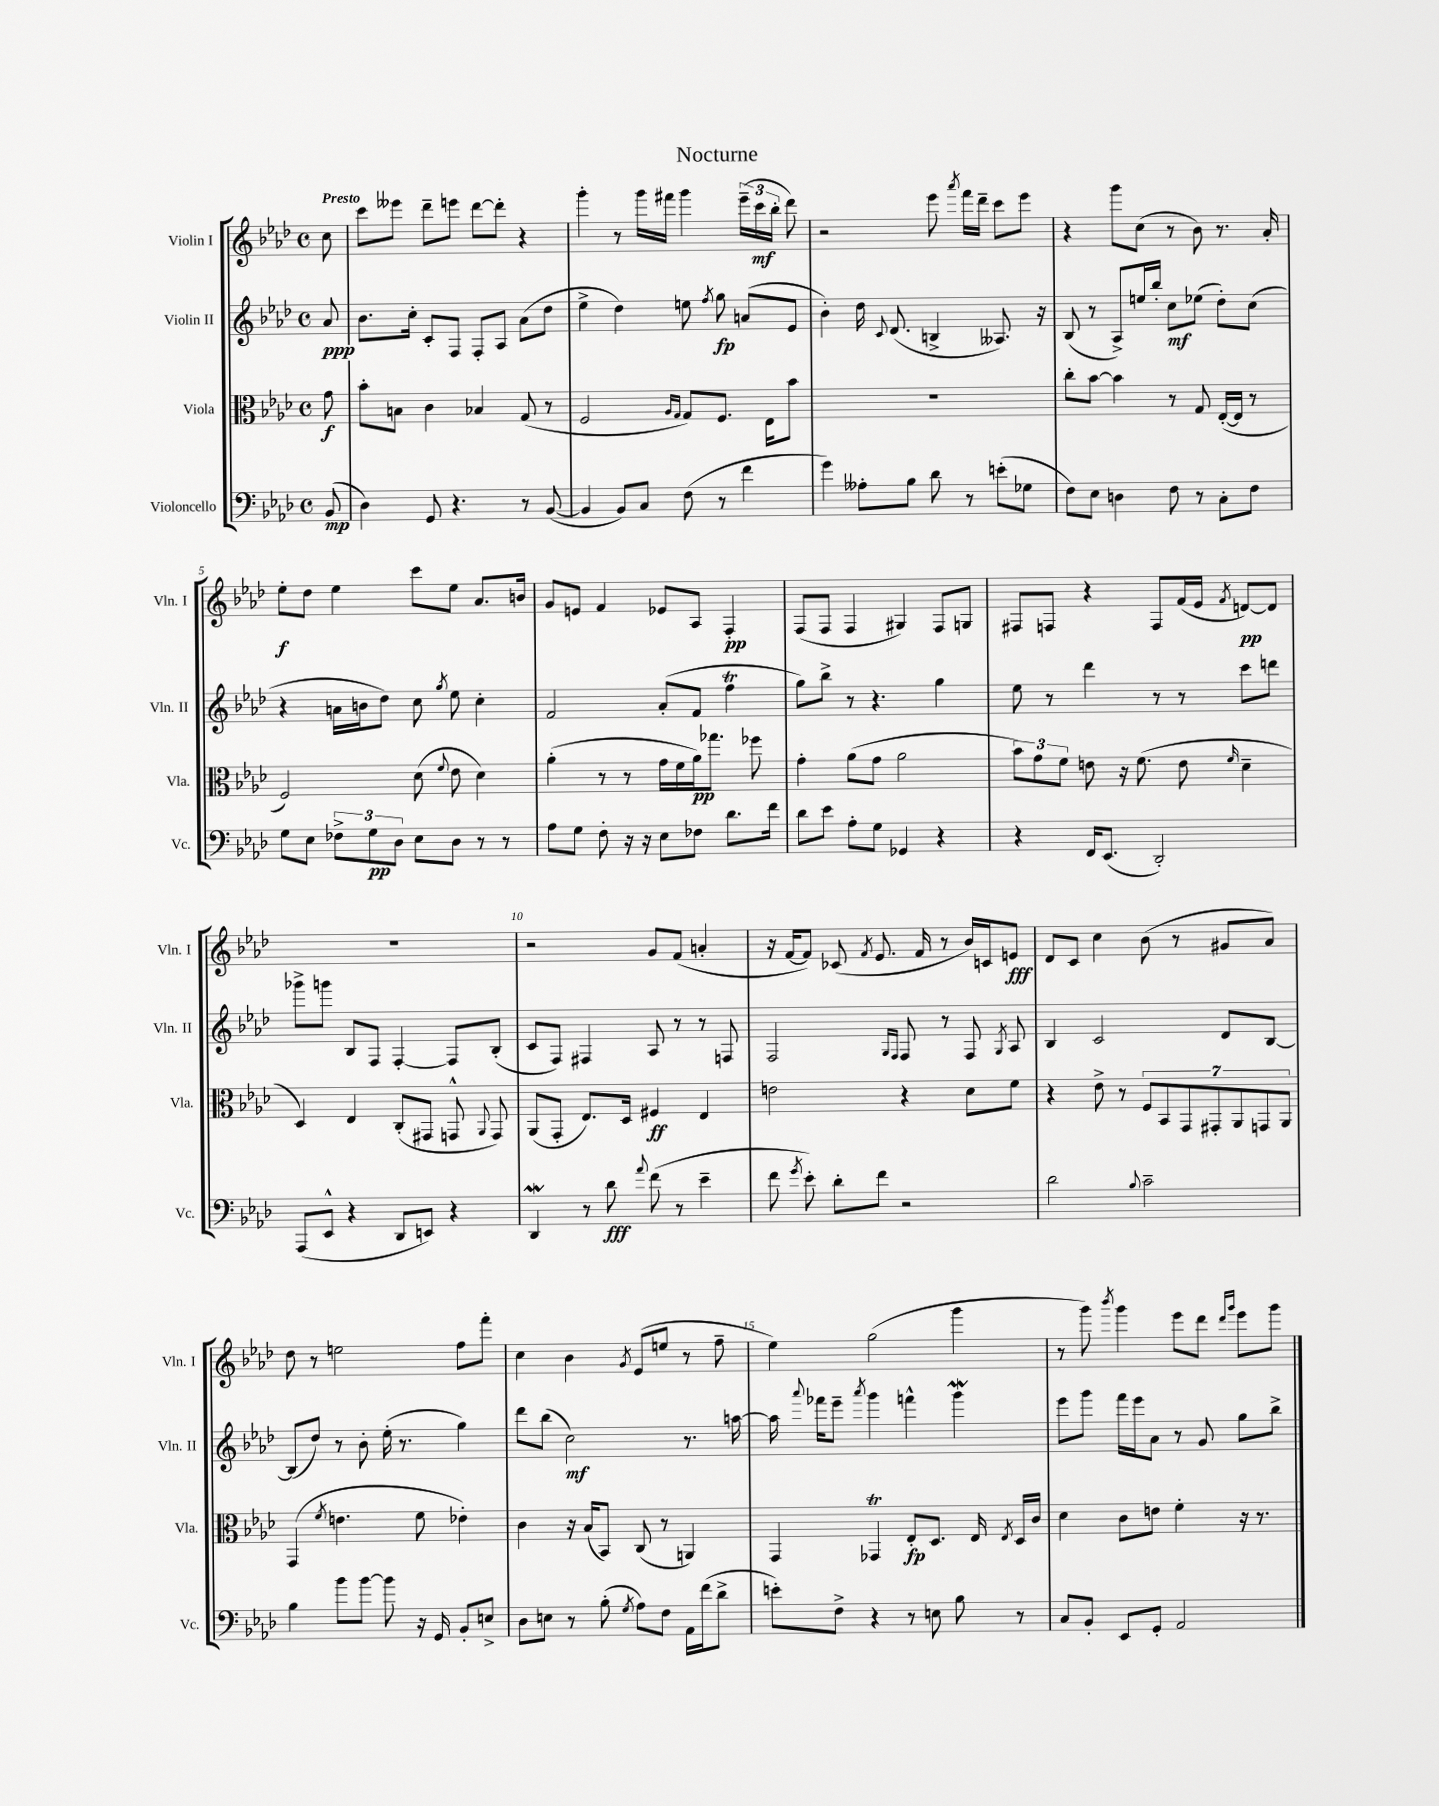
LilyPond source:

\header { title = "Nocturne" }
<<
\new StaffGroup <<
\new Staff = "s0" \with { instrumentName = "Violin I" shortInstrumentName = "Vln. I" } {
    \clef treble \key aes \major \defaultTimeSignature \time 4/4 \partial 8 \tempo "Presto"
    \autoBeamOff c''8 |
    c'''8[ eeses'''8] des'''8[-- e'''8] des'''8[~ des'''8]-. r4 |
    g'''4-. r8 g'''16[ fis'''16] g'''4 \tuplet 3/2 { ees'''16[--( c'''16\mf bes''16]-. } des'''8) |
    r2 ees'''8 \acciaccatura { aes'''8 } f'''16[ des'''16]-- c'''8[ ees'''8] |
    r4 g'''8[ c''8]( r8 bes'8) r8. aes'16-. |
    ees''8[-.\f des''8] ees''4 c'''8[ ees''8] aes'8.[ b'16] |
    g'8[ e'8] f'4 ees'8[ aes8] f4-.\pp |
    f8[( f8] f4 gis4) f8[ g8] |
    fis8[ f8] r4 f8[ f'16( ees'16] \acciaccatura { f'8 } d'8[~\pp) d'8] |
    R1 |
    r2 g'8[ f'8]( a'4-. |
    r16 f'16[~ f'8]) ces'8( \acciaccatura { f'8 } ees'8. f'16 r8 bes'16[) c'16 e'8]\fff |
    des'8[ c'8] c''4 bes'8( r8 gis'8[ aes'8]) |
    des''8 r8 e''2 f''8[ f'''8]-. |
    c''4 bes'4 \acciaccatura { g'8 } ees'8[( e''8] r8 f''8-- |
    ees''4) g''2( g'''4 |
    r8 g'''8) \acciaccatura { bes'''8 } g'''4 ees'''8[ des'''8] \grace { des'''16[ g'''16] } ees'''8[ g'''8] \bar "|." |
}
\new Staff = "s1" \with { instrumentName = "Violin II" shortInstrumentName = "Vln. II" } {
    \clef treble \key aes \major \defaultTimeSignature \time 4/4 \partial 8
    \autoBeamOff aes'8\ppp |
    bes'8.[ c''16]-. c'8[-. f8] f8[-. aes8] aes'8[( des''8] |
    ees''4-> des''4) e''8 \acciaccatura { f''8 } g''8\fp a'8[( ees'8] |
    bes'4-.) des''16 \appoggiatura { c'8 } des'8.( b4-> aeses8.) r16 |
    bes8( r8 aes8[->) e''16 bes''16]-. c''8[\mf ees''8]( des''8[-.) c''8]( |
    r4 a'16[ b'16 des''8]) c''8 \acciaccatura { g''8 } ees''8 c''4-. |
    f'2 aes'8[-.( f'8] f''4\trill |
    g''8[) bes''8]-> r8 r4. g''4 |
    ees''8 r8 des'''4 r8 r8 c'''8[ d'''8] |
    ges'''8[-> g'''8] bes8[ f8] f4~-. f8[ bes8]-.( |
    c'8[ f8]) fis4 aes8 r8 r8 f8 |
    f2 \grace { g16[ f16] } f8 r8 f8 \acciaccatura { g8 } aes8 |
    bes4 c'2 des'8[ bes8]~ |
    bes8[( des''8]) r8 bes'8-. ees''16-.( r8. g''4) |
    des'''8[ bes''8]( c''2\mf) r8. a''16~ |
    a''16 \appoggiatura { aes'''8 } fes'''16[ ees'''8]-- \acciaccatura { aes'''8 } g'''4 f'''4-^ g'''4\mordent |
    ees'''8[ g'''8] f'''16[ ees'''16 aes'8] r8 g'8 g''8[ bes''8]-> \bar "|." |
}
\new Staff = "s2" \with { instrumentName = "Viola" shortInstrumentName = "Vla." } {
    \clef alto \key aes \major \defaultTimeSignature \time 4/4 \partial 8
    \autoBeamOff g'8\f |
    bes'8[-. b8] c'4 bes4 g8( r8 |
    f2 \grace { aes16[ g16] } g8[) f8.] ees16[ bes'8] |
    R1 |
    c''8[-. bes'8]~ bes'4 r8 g8 ees16[~-.( ees16] r8 |
    f2) des'8( \appoggiatura { f'8 } ees'8 des'4) |
    aes'4-.( r8 r8 g'16[ f'16 aes'16\pp) ges''8.] fes''8 |
    g'4-. aes'8[( g'8] aes'2 |
    \tuplet 3/2 { bes'8[) g'8 f'8] } e'8 r16 f'8.( e'8 \grace { f'16 } des'4-- |
    des4) ees4 c8[-.( gis,8] g,8-^ \appoggiatura { aes,8 } g,8) |
    aes,8[( g,8]-. ees8.[) des16] fis4\ff ees4 |
    e'2 r4 des'8[ f'8] |
    r4 ees'8-> r8 \tuplet 7/4 { f8[ bes,8 g,8 gis,8-. aes,8 g,8 aes,8] } |
    g,4( \acciaccatura { f'8 } e'4. f'8 ees'4-.) |
    c'4 r16 bes16[( bes,8]) c8( r8 a,4) |
    g,4 ges,4\trill ees8[-.\fp des8.] ees16 \acciaccatura { ees8 } des16[ c'16] |
    des'4 c'8[ e'8] f'4-. r16 r8. \bar "|." |
}
\new Staff = "s3" \with { instrumentName = "Violoncello" shortInstrumentName = "Vc." } {
    \clef bass \key aes \major \defaultTimeSignature \time 4/4 \partial 8
    \autoBeamOff bes,8\mp( |
    des4) g,8 r4. r8 bes,8~( |
    bes,4 bes,8[) c8] f8( r8 f'4 |
    g'4) aeses8[-. bes8] des'8 r8 e'8[-.( ges8] |
    f8[) ees8] d4 f8 r8 c8[-. f8] |
    g8[ ees8] \tuplet 3/2 { fes8[-> g8\pp des8] } ees8[ des8] r8 r8 |
    aes8[ g8] f8-. r16 r16 ees8[ fes8] des'8.[ f'16] |
    des'8[ ees'8] aes8[-. g8] ges,4 r4 |
    r4 f,16[ ees,8.]( des,2-.) |
    aes,,8[( ees,8]-^ r4 des,8[ e,8]) r4 |
    des,4\mordent r8 des'8\fff \appoggiatura { aes'8 } f'8( r8 ees'4-- |
    f'8 \acciaccatura { g'8 } ees'8-.) des'8[-. f'8] r2 |
    des'2 \appoggiatura { bes8 } c'2-- |
    bes4 bes'8[ bes'8]~ bes'8 r16 g,16 bes,8[-. e8]-> |
    des8[ e8] r8 bes8-.( \acciaccatura { g8 } aes8[) f8] aes,16[ f'16( des'8]-> |
    e'8[-.) f8]-> r4 r8 e8 bes8 r8 |
    c8[ bes,8]-. ees,8[ g,8]-. aes,2 \bar "|." |
}
>>
>>
\layout { \context { \Score \override BarNumber.break-visibility = ##(#f #t #t) barNumberVisibility = #(every-nth-bar-number-visible 5) } }
